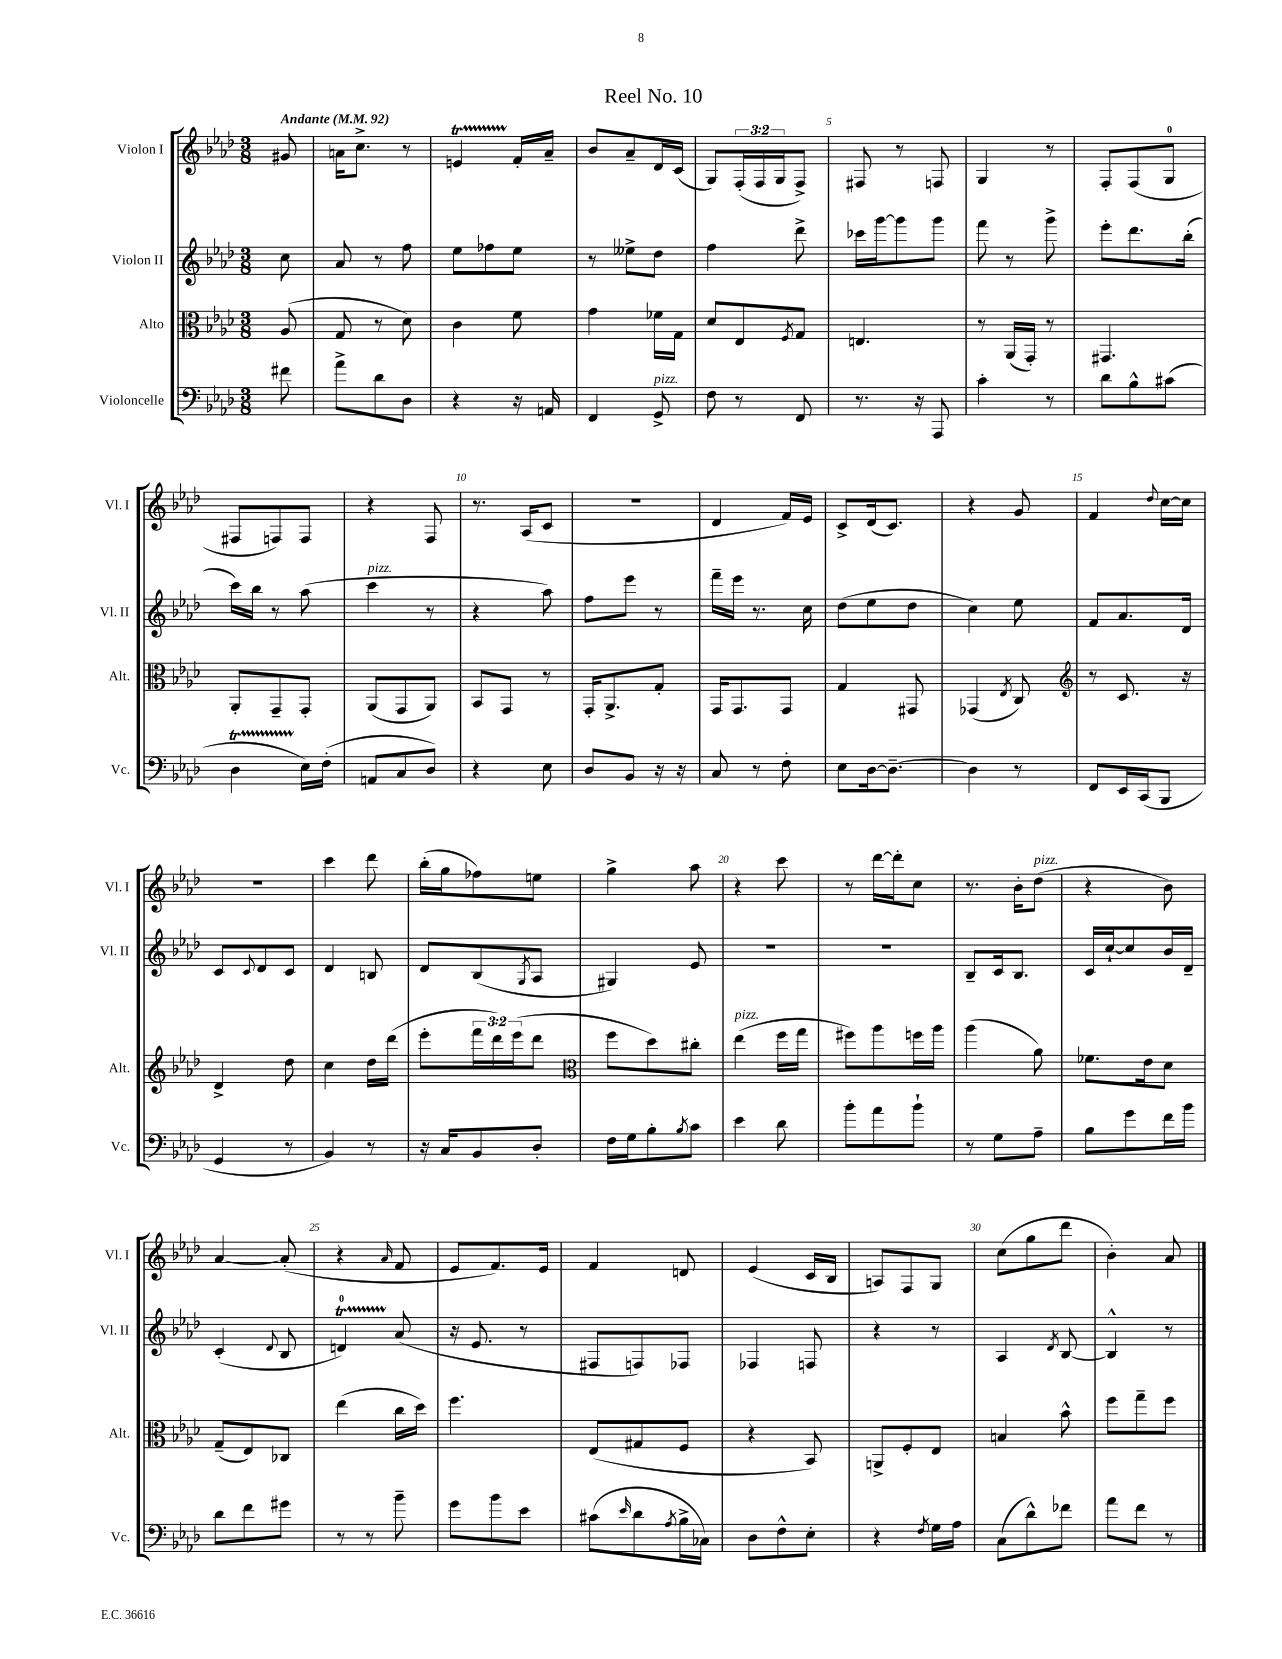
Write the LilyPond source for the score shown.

\header { title = "Reel No. 10" }
<<
\new StaffGroup <<
\new Staff = "s0" \with { instrumentName = "Violon I" shortInstrumentName = "Vl. I" } {
    \clef treble \key aes \major \numericTimeSignature \time 3/8 \override Staff.TupletNumber.text = #tuplet-number::calc-fraction-text \partial 8 \tempo "Andante" 4 = 92
    gis'8 |
    a'16 c''8.-> r8 |
    e'4\startTrillSpan f'16-.\stopTrillSpan aes'16-- |
    bes'8 aes'8-- des'16 c'16( |
    g8) \tuplet 3/2 { f16-.( f16 g16 } f8->) |
    fis8 r8 f8 |
    g4 r8 |
    f8-. f8( g8-0 |
    fis8 f8) f8 |
    r4 f8 |
    r8. aes16( c'8 |
    R4. |
    des'4 f'16) ees'16 |
    c'8-> des'16( c'8.) |
    r4 g'8 |
    f'4 \appoggiatura { des''8 } c''16~ c''16 |
    R4. |
    c'''4 des'''8 |
    bes''16-.( g''16 fes''8) e''8 |
    g''4-> aes''8 |
    r4 c'''8 |
    r8 des'''16~ des'''16-. c''8 |
    r8. bes'16-. des''8^\markup { \italic "pizz." }( |
    r4 bes'8) |
    aes'4~ aes'8-.( |
    r4 \grace { aes'16 } f'8 |
    ees'8 f'8.) ees'16 |
    f'4 d'8 |
    ees'4( c'16 bes16 |
    a8) f8 g8 |
    c''8( g''8 des'''8 |
    bes'4-.) aes'8 \bar "|." |
}
\new Staff = "s1" \with { instrumentName = "Violon II" shortInstrumentName = "Vl. II" } {
    \clef treble \key aes \major \numericTimeSignature \time 3/8 \partial 8
    c''8 |
    aes'8 r8 f''8 |
    ees''8 fes''8 ees''8 |
    r8 eeses''8-> des''8 |
    f''4 des'''8-> |
    ces'''16 g'''16~ g'''8 g'''8 |
    f'''8 r8 g'''8-> |
    ees'''8-. des'''8. bes''16-.( |
    c'''16) bes''16 r8 aes''8( |
    c'''4^\markup { \italic "pizz." } r8 |
    r4 aes''8) |
    f''8 ees'''8 r8 |
    f'''16-- ees'''16 r8. c''16 |
    des''8( ees''8 des''8 |
    c''4) ees''8 |
    f'8 aes'8. des'16 |
    c'8 \appoggiatura { c'8 } des'8 c'8 |
    des'4 b8 |
    des'8 bes8( \acciaccatura { g8 } aes8 |
    gis4) ees'8 |
    R4. |
    R4. |
    bes8-- c'16 bes8. |
    c'16 c''16~-! c''8 bes'16 des'16-- |
    c'4-.( \appoggiatura { des'8 } bes8 |
    d'4-0\startTrillSpan) aes'8\stopTrillSpan( |
    r16 ees'8. r8 |
    fis8 f8) fes8 |
    fes4 f8 |
    r4 r8 |
    aes4 \acciaccatura { des'8 } bes8~ |
    bes4-^ r8 \bar "|." |
}
\new Staff = "s2" \with { instrumentName = "Alto" shortInstrumentName = "Alt." } {
    \clef alto \key aes \major \numericTimeSignature \time 3/8 \override Staff.TupletNumber.text = #tuplet-number::calc-fraction-text \partial 8
    aes8( |
    g8 r8 des'8) |
    c'4 f'8 |
    g'4 fes'16 g16 |
    des'8 ees8 \acciaccatura { f8 } g8 |
    e4. |
    r8 aes,16( g,16-.) r8 |
    gis,4. |
    aes,8-. g,8-- g,8-. |
    aes,8( g,8 aes,8) |
    bes,8 g,8 r8 |
    g,16-. aes,8.-> g8-. |
    g,16 g,8. g,8 |
    g4 gis,8 |
    ges,4( \acciaccatura { ees8 } c8) |
    \clef treble r8 c'8. r16 |
    des'4-> des''8 |
    c''4 des''16 des'''16( |
    ees'''8-. \tuplet 3/2 { f'''16 des'''16) ees'''16( } des'''8 |
    \clef alto f''8 des''8) cis''8-. |
    ees''4^\markup { \italic "pizz." }( f''16 g''16 |
    fis''8) aes''8 f''16 aes''16 |
    aes''4( aes'8) |
    fes'8. ees'16 des'8 |
    g8--( ees8) ces8 |
    ees''4( c''16 des''16) |
    f''4. |
    ees8( gis8 f8 |
    r4 bes,8) |
    a,8-> f8-. ees8 |
    b4 bes'8-^ |
    f''8 g''8-- f''8 \bar "|." |
}
\new Staff = "s3" \with { instrumentName = "Violoncelle" shortInstrumentName = "Vc." } {
    \clef bass \key aes \major \numericTimeSignature \time 3/8 \partial 8
    fis'8 |
    aes'8-> des'8 des8 |
    r4 r16 a,16 |
    f,4 g,8->^\markup { \italic "pizz." } |
    f8 r8 f,8 |
    r8. r16 aes,,8 |
    c'4-. r8 |
    des'8 bes8-^ cis'8( |
    des4\startTrillSpan ees16\stopTrillSpan) f16-.( |
    a,8 c8 des8) |
    r4 ees8 |
    des8 bes,8 r16 r16 |
    c8 r8 f8-. |
    ees8 des16~ des8.~-- |
    des4 r8 |
    f,8 ees,16 c,16( bes,,8 |
    g,4 r8 |
    bes,4) r8 |
    r16 c16 bes,8 des8-. |
    f16 g16 bes8-. \acciaccatura { bes8 } c'8 |
    ees'4 des'8 |
    bes'8-. aes'8 bes'8-! |
    r8 g8 aes8-- |
    bes8 g'8 f'16 bes'16 |
    des'8 f'8 gis'8 |
    r8 r8 bes'8-- |
    g'8 bes'8 ees'8 |
    cis'8( \grace { ees'16 } des'8 \acciaccatura { aes8 } bes16-> ces16) |
    des8 f8-^ ees8-. |
    r4 \acciaccatura { f8 } g16 aes16 |
    c8( des'8-^) fes'8 |
    aes'8 f'8 r8 \bar "|." |
}
>>
>>
\layout { \context { \Score \override BarNumber.break-visibility = ##(#f #t #t) barNumberVisibility = #(every-nth-bar-number-visible 5) } }
